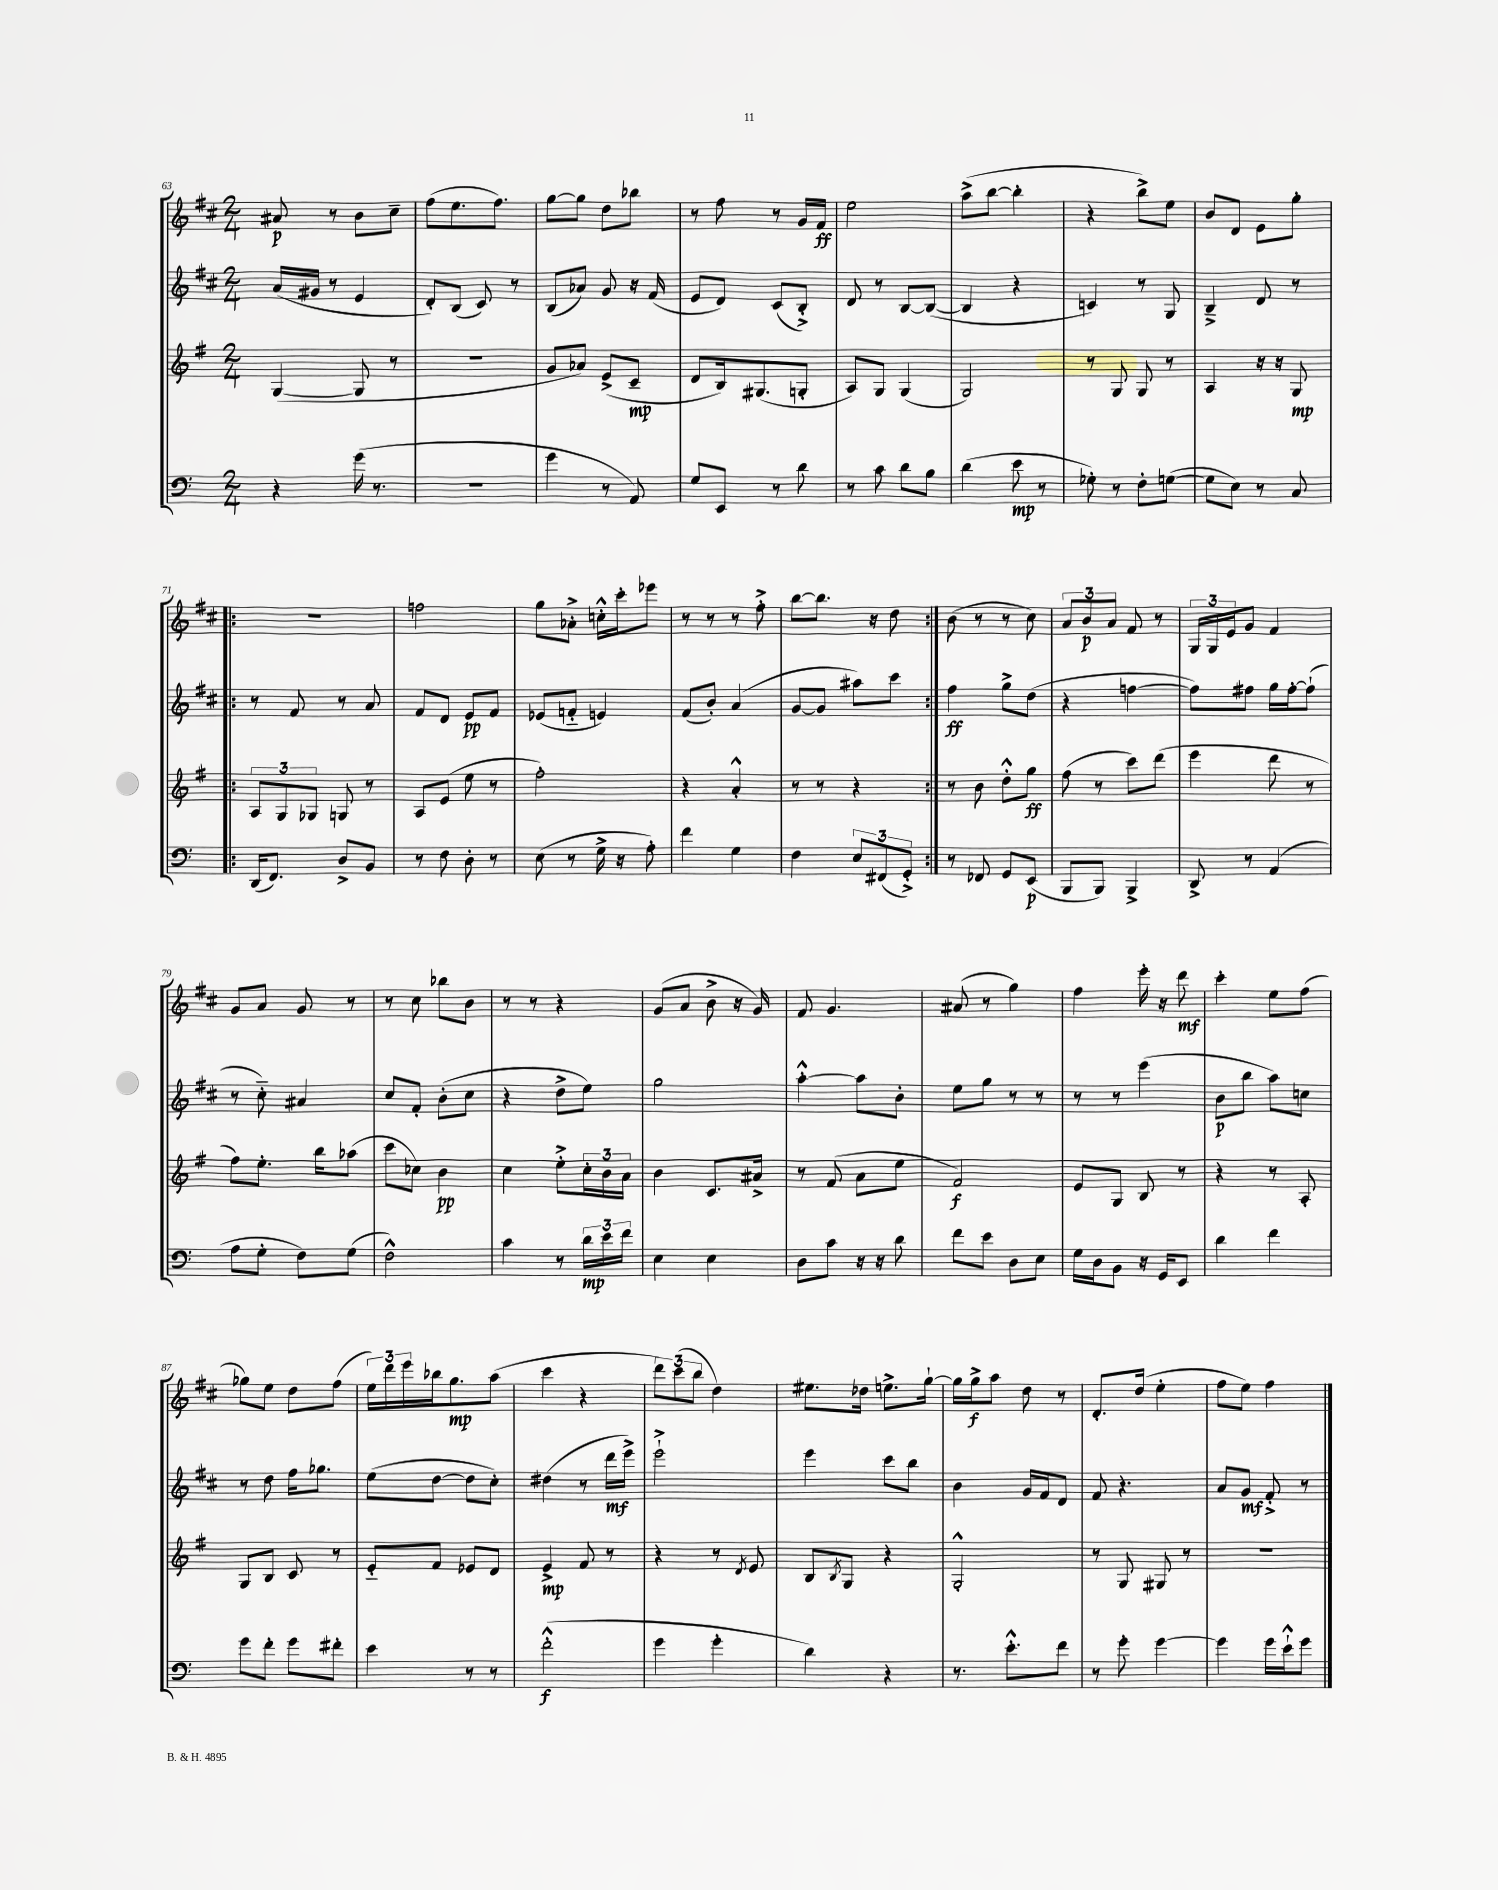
<<
\new StaffGroup <<
\new Staff = "s0" {
    \clef treble \key d \major \numericTimeSignature \time 2/4
    ais'8\p r8 b'8 cis''8-- |
    fis''8( e''8. fis''8.) |
    g''8~ g''8 d''8 bes''8 |
    r8 fis''8 r8 g'16 fis'16\ff |
    e''2 |
    a''8->( b''8~ b''4-. |
    r4 b''8->) e''8 |
    b'8 d'8 e'8 g''8-. |
    \repeat volta 2 { R2 |
    f''2 |
    g''8 aes'8-.-> c''16-.-^ cis'''16-. ees'''8 |
    r8 r8 r8 fis''8-.-> |
    b''8~ b''8. r16 d''8 | }
    b'8( r8 r8 cis''8) |
    \tuplet 3/2 { a'8 b'8\p a'8 } fis'8 r8 |
    \tuplet 3/2 { g16 g16 e'16 } g'8 fis'4 |
    g'8 a'8 g'8 r8 |
    r8 cis''8 bes''8 b'8 |
    r8 r8 r4 |
    g'8( a'8 b'8-> r16 g'16) |
    fis'8 g'4. |
    ais'8( r8 g''4) |
    fis''4 e'''16-. r16 d'''8\mf |
    cis'''4-. e''8 fis''8( |
    ges''8) e''8 d''8 fis''8( |
    \tuplet 3/2 { e''16) d'''16 e'''16 } bes''16 g''8.\mp a''8( |
    cis'''4 r4 |
    \tuplet 3/2 { d'''8) cis'''8( b''8 } d''4) |
    eis''8. des''16 e''8.-> g''16~-! |
    g''16 g''16->\f a''8 d''8 r8 |
    d'8.-. d''16( e''4-. |
    fis''8 e''8) fis''4 \bar "|." |
}
\new Staff = "s1" {
    \clef treble \key d \major \numericTimeSignature \time 2/4
    a'16( gis'16 r8 e'4 |
    d'8-.) b8( cis'8) r8 |
    b8( aes'8) g'8 r16 fis'16( |
    e'8 d'8) cis'8( b8-.->) |
    d'8 r8 b8~ b8~( |
    b4 r4 |
    c'4) r8 g8 |
    b4---> d'8 r8 |
    \repeat volta 2 { r8 fis'8 r8 a'8 |
    fis'8 d'8 e'8\pp fis'8 |
    ees'8( f'8-_ e'4) |
    fis'8( b'8-.) a'4( |
    g'8~ g'8 ais''8) cis'''8 | }
    fis''4\ff g''8-> d''8( |
    r4 f''4~ |
    f''8) fis''8 g''16 fis''16~-. fis''8-!( |
    r8 cis''8-_) ais'4 |
    cis''8 fis'8-. b'8-.( cis''8 |
    r4 d''8-> e''8) |
    g''2 |
    a''4~-.-^ a''8 b'8-. |
    e''8 g''8 r8 r8 |
    r8 r8 e'''4( |
    b'8\p b''8 a''8) c''8 |
    r8 d''8 fis''16 ges''8. |
    e''8( d''8~ d''8 cis''8-.) |
    dis''4( r8 d'''16\mf e'''16->) |
    e'''2-!-> |
    e'''4 cis'''8 b''8 |
    b'4 g'16 fis'16 d'8 |
    fis'8 r4. |
    a'8 g'8\mf fis'8-.-> r8 \bar "|." |
}
\new Staff = "s2" {
    \clef treble \key g \major \numericTimeSignature \time 2/4
    g4~( g8 r8 |
    R2 |
    g'8 aes'8) e'8->( c'8--\mp |
    d'8 b16) gis8.( g8-. |
    a8) g8 g4( |
    g2) |
    r8 g8 g8 r8 |
    a4 r16 r16 g8\mp |
    \repeat volta 2 { \tuplet 3/2 { a8 g8 ges8 } g8 r8 |
    a8 e'8( e''8 r8 |
    fis''2-.) |
    r4 a'4-.-^ |
    r8 r8 r4 | }
    r8 b'8 d''8-.-^ g''8\ff |
    fis''8( r8 c'''8) d'''8( |
    e'''4 d'''8 r8 |
    fis''8) e''8.-. b''16 aes''8( |
    c'''8 ces''8) b'4\pp |
    c''4 e''8-.-> \tuplet 3/2 { c''16-. b'16 a'16 } |
    b'4 c'8. ais'16-> |
    r8 fis'8( a'8 e''8 |
    fis'2\f) |
    e'8 g8 b8 r8 |
    r4 r8 a8-. |
    g8 b8 c'8 r8 |
    e'8-_ fis'8 ees'8 d'8 |
    e'4->\mp fis'8 r8 |
    r4 r8 \acciaccatura { d'8 } e'8 |
    b8 \acciaccatura { b8 } g8 r4 |
    g2-.-^ |
    r8 g8 gis8 r8 |
    r2 \bar "|." |
}
\new Staff = "s3" {
    \clef bass \key c \major \numericTimeSignature \time 2/4
    r4 g'16( r8. |
    R2 |
    g'4 r8 a,8) |
    g8 e,8 r8 d'8 |
    r8 c'8 d'8 b8 |
    d'4( e'8\mp r8 |
    ges8-.) r8 f8-. g8~( |
    g8 e8) r8 c8 |
    \repeat volta 2 { d,16( f,8.) d8-> b,8 |
    r8 f8 d8-. r8 |
    e8( r8 g16-> r16 a8-.) |
    f'4 g4 |
    f4 \tuplet 3/2 { e8 fis,8( g,8-.->) } | }
    r8 fes,8 g,8 e,8\p( |
    b,,8 b,,8) b,,4-> |
    d,8-> r8 a,4( |
    a8 g8-. f8) g8( |
    f2-^) |
    c'4 r8 \tuplet 3/2 { d'16\mp e'16 f'16 } |
    e4 e4 |
    d8 c'8 r16 r16 d'8 |
    f'8 e'8 d8 e8 |
    g16 d16 b,8 r16 g,16 e,8 |
    d'4 f'4 |
    g'8 f'8-. g'8 fis'8-. |
    e'4 r8 r8 |
    f'2-.-^\f( |
    g'4 g'4-. |
    d'4) r4 |
    r8. e'8.-.-^ f'8 |
    r8 g'8-. g'4~ |
    g'4 g'16 e'16-!-^ g'8 \bar "|." |
}
>>
>>
\layout { \context { \Score currentBarNumber = #63 } }
